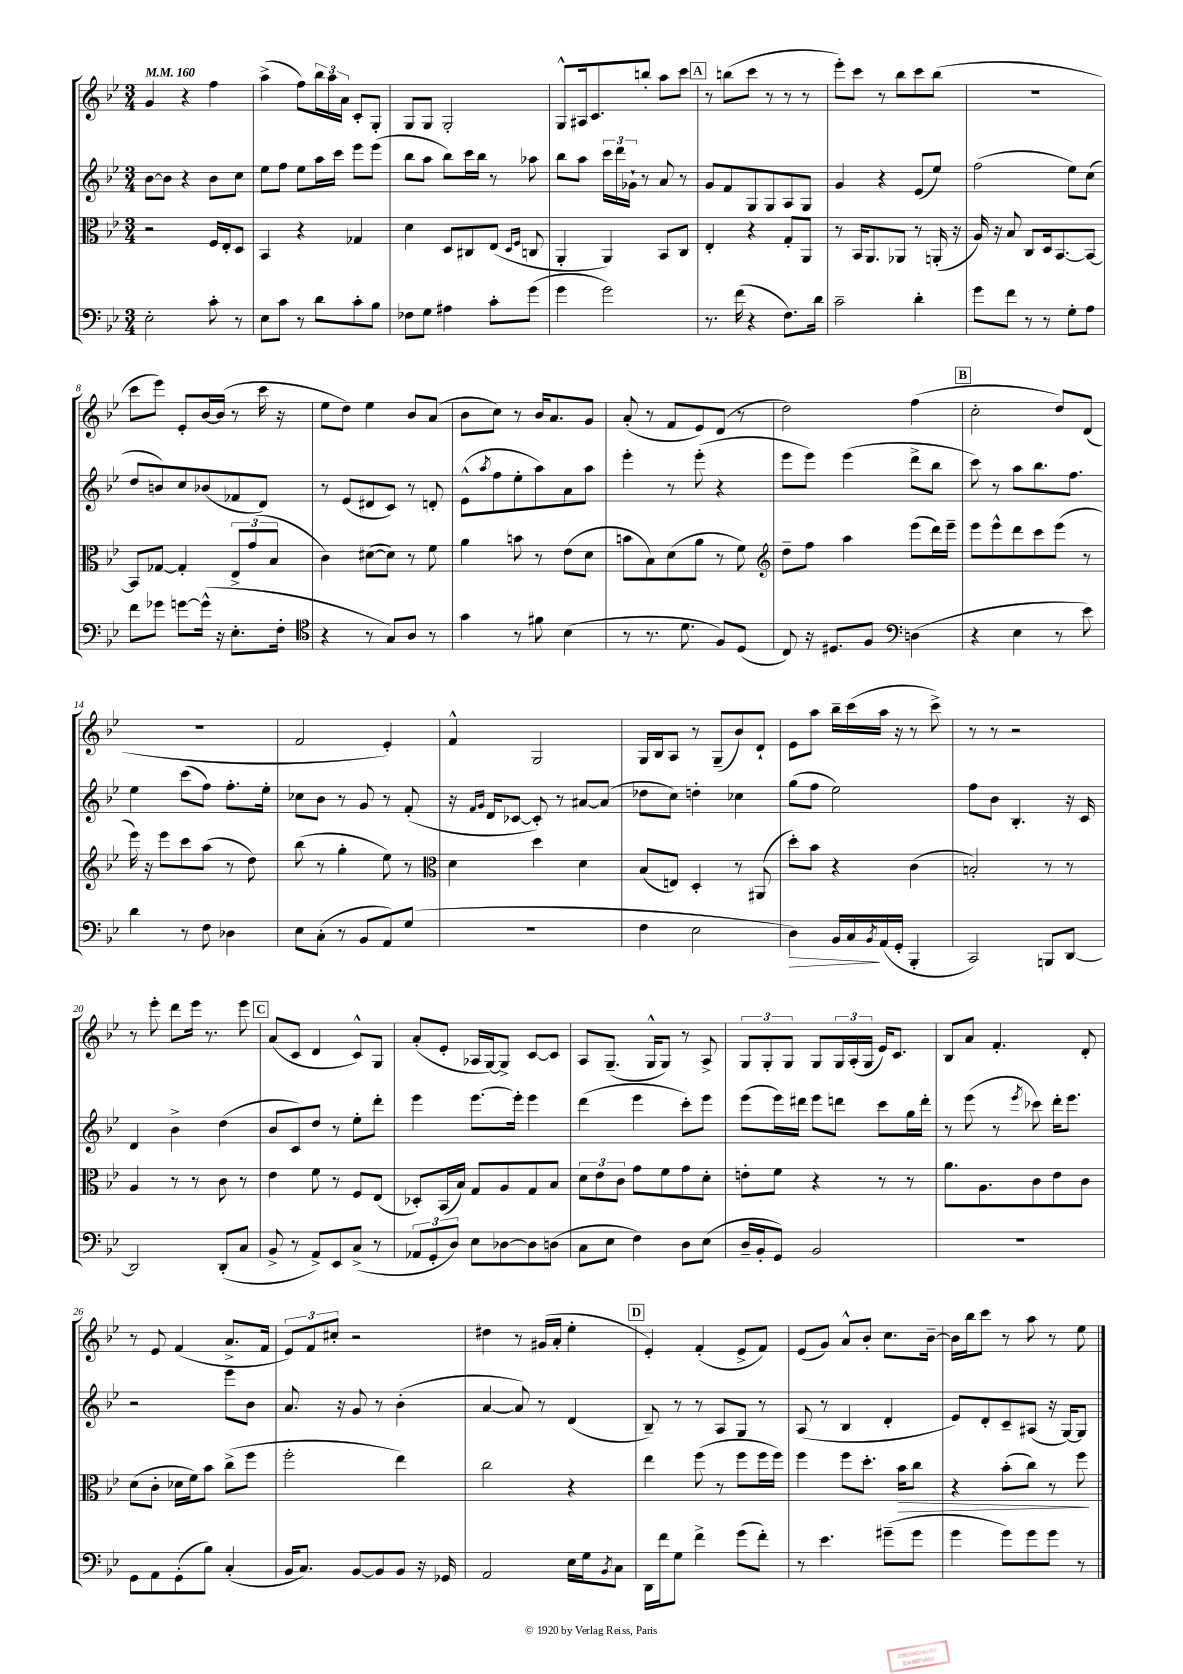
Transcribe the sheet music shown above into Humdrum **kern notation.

**kern	**kern	**kern	**kern
*staff4	*staff3	*staff2	*staff1
*clefF4	*clefC3	*clefG2	*clefG2
*k[b-e-]	*k[b-e-]	*k[b-e-]	*k[b-e-]
*M3/4	*M3/4	*M3/4	*M3/4
*MM160	*MM160	*MM160	*MM160
2E-'	2r	[8b-	4g
.	.	8b-]	.
.	.	4r	4r
8c'	16F	8b-	4ff
.	16E-'	.	.
8r	8D	8cc	.
=	=	=	=
8E-	4BB-	8ee-	(4aa^
8c	.	8ff	.
8r	4r	8ee-	8ff)
8d	.	16aa	24bb-
.	.	.	24aa
.	.	16ccc	.
.	.	.	24a
8c'	4G-	8eee-	8c'
8B-	.	(8eee-	8G'
=	=	=	=
8F-	4d	8bb-	8G
8G	.	8aa	8G
4A#	8D	8bb-)	2G'
.	8C#	16ccc	.
.	.	16bb-	.
8c'	(8E-	8r	.
.	16qqD	.	.
.	16qqF	.	.
(8g	8C	8aa-	.
=	=	=	=
4g	4AA'	8bb-	8G^^
.	.	8aa	16A#
.	.	.	8.c
2g)	4AA)	24ccc	.
.	.	24ddd	.
.	.	24g-`	.
.	.	8r	8bb'
.	8BB-	8a	8aa
.	8C	8r	8ccc
=	=	=	=
8.r	4E-'	8g	8r
.	.	8f	(8bb
(16f	.	.	.
4r	4r	8G	8ccc
.	.	8G	8r
8.F)	8G'	8A	8r
.	8AA	8G	8r
16d	.	.	.
=	=	=	=
2c~	8r	4g	8eee-')
.	16BB-	.	8ccc
.	8.AA	.	.
.	.	4r	8r
.	8AA-	.	8bb-
4d'	8r	(8e-	8ccc
.	(16AA'	8ee-)	(8bb-
.	16r	.	.
=	=	=	=
8g	16A)	(2ff	2.r
.	16r	.	.
8f	8B-	.	.
8r	8C	.	.
8r	16D	.	.
.	[8.BB-	.	.
8G'	.	8ee-)	.
8A	8BB-_	(8cc	.
=	=	=	=
8f	8BB-]	8dd	8ccc
8g-	[8G-	8b)	8eee-)
[8g	4G-']	8cc	8e-'
(16g^^]	.	(8b-	[16b-
16r	.	.	(16b-]
8.E-'	12E-^	8f-	8r
.	(12g	.	.
.	.	8d)	16ccc
.	12B-	.	.
16F'	.	.	16r
=	=	=	=
*clefC4	*	*	*
4r	4c)	8r	8ee-
.	.	(8e-	8dd)
8r	([8d#	8d#	4ee-
8G)	8d#])	8c)	.
8A	8r	8r	8b-
8r	8f	8d'	(8a
=	=	=	=
4g	4a	(8e-^^	8b-
.	.	8qaa	.
.	.	8ff	8cc)
8r	8b	8ee-'	8r
8f#	8r	8aa)	16b-
.	.	.	8.a
(4B-	(8e-	8a	.
.	8d	8aa	8g
=	=	=	=
8r	8b	4eee-'	(8a'
8.r	8B-)	.	8r
.	(8d	8r	8f
8.d	.	.	.
.	8a	(8eee-'	8e-)
8F)	8r	4r	(8d
(8D	8f)	.	8r
=	=	=	=
*	*clefG2	*	*
8C)	8dd~	8eee-	2dd)
16r	8ff	8eee-)	.
8.D#	.	.	.
.	4aa	(4eee-	.
8F	.	.	.
*clefF4	*	*	*
(4D	(8eee-	8ddd^	(4ff
.	16ddd)	8bb-	.
.	16eee-~	.	.
=	=	=	=
4r	8eee-	8ccc)	2cc'
.	8eee-^^	8r	.
4E-	8ddd	8aa	.
.	8ccc	8.bb-	.
8r	(8eee-	.	8dd)
.	.	8.ff	.
8e-)	8r	.	(8d
=	=	=	=
4d	16eee-)	4ee-	2.r
.	16r	.	.
.	8eee-	.	.
8r	8ccc	(8ccc	.
8F	(8aa	8ff)	.
4D-	8r	8.ff'	.
.	8dd)	.	.
.	.	16ee-'	.
=	=	=	=
8E-	(8bb-	8cc-	2f
(8C'	8r	8b-	.
8r	4gg'	8r	.
8BB-	.	8g	.
8AA)	8ee-)	8r	4e-')
(8G	8r	(8f'	.
=	=	=	=
*	*clefC3	*	*
2.r	4d	16r	4f^^
.	.	16qqf	.
.	.	16qqg	.
.	.	16d	.
.	.	[8c-	.
.	4dd	8c-'])	2G
.	.	8r	.
.	4d	[8a#	.
.	.	(8a#]	.
=	=	=	=
4F	(8B-	8dd-	16G
.	.	.	16B-
.	8E)	8cc)	8A
2E-	4D'	4dd'	8r
.	.	.	(8G~
.	8r	4cc-	8b-)
.	(8AA#	.	8d`
=	=	=	=
4D)	8dd')	(8gg	8e-
.	8b-	8ff	8aa
16BB-	4r	2ee-)	16bb-~
16C	.	.	(16ccc
8qBB-	.	.	.
(16AA	.	.	16aa
16GG'	.	.	16r
4BBB-'	(4c	.	8r
.	.	.	8ccc^)
=	=	=	=
2CC)	2B')	8ff	8r
.	.	8b-	8r
.	.	4.B-'	2r
8BBB	8r	.	.
[8DD	8r	16r	.
.	.	16c	.
=	=	=	=
2DD]	4A	4d	8r
.	.	.	8eee-'
.	8r	4b-^	8ddd
.	8r	.	16eee-
.	.	.	8.r
(8DD'	8c	(4dd	.
8C	8r	.	8eee-
=	=	=	=
8BB-^	4e-	8b-	(8a
8r	.	8c)	8c
8AA^)	8f	8dd	4d
8EE-	8r	8r	.
(8C^	8F	8ee-'	8c^^)
8r	(8E-	8ddd'	8G
=	=	=	=
12AA-	8D-')	4eee-	(8a'
12GG'	.	.	.
.	(16BB-	.	8e-'
12D)	.	.	.
.	16B-)	.	.
8E-	8G	[8.eee-	16A-
.	.	.	[16G)
[8D-	8A	.	8G^]
.	.	16eee-']	.
8D-]	8G	4eee-	[8c
(8D	8B-	.	8c]
=	=	=	=
8C	12d	(4ddd	8A
.	12e-	.	.
8E-	.	.	(8.G~
.	12c	.	.
4F)	8g	4eee-	.
.	.	.	16G^^
.	8f	.	8G)
8D	8g	8ccc')	8r
(8E-	8d'	8eee-	8A^
=	=	=	=
16D~	8e'	(8eee-	12G
16BB-'	.	.	.
.	.	.	12G'
8GG)	8f	16eee-)	.
.	.	.	12G
.	.	16ddd#	.
2BB-	4r	8eee-	8G
.	.	8ddd	24G
.	.	.	(24A'
.	.	.	24G
.	8r	8ccc	16e-)
.	.	.	8.c
.	8r	16gg	.
.	.	16ddd'	.
=	=	=	=
2.r	8.a	8r	8B-
.	.	(8eee-	8a
.	8.A	.	.
.	.	8r	4.f'
.	.	8qeee-	.
.	8c	8ccc-)	.
.	8e-	16ddd'	.
.	.	8.eee-	.
.	8c	.	8d'
=	=	=	=
8GG	(8d	2r	8r
8AA	8c'	.	8e-
(8GG'	16d-	.	(4f
.	16f)	.	.
8B-)	8b-	.	.
(4C'	(8cc^	8eee-	8.a^
.	8ff	8b-	.
.	.	.	16f
=	=	=	=
16BB-	2ff'	8.a	12e-)
8.C)	.	.	.
.	.	.	12f
.	.	.	12cc#'
.	.	16r	.
[8BB-	.	8g	2r
8BB-]	.	8r	.
8BB-	4ee-)	(4b-'	.
16r	.	.	.
16GG-	.	.	.
=	=	=	=
2AA	2cc	[4a	4dd#
.	.	8a])	8r
.	.	8r	(16g#
.	.	.	16a'
16E-	4r	(4d	4ee-'
16G	.	.	.
8qBB-	.	.	.
8C	.	.	.
=	=	=	=
16DD	4ee-	8B-~)	4e-')
16f	.	.	.
8G	.	8r	.
4f^	(8ff	8r	(4f'
.	8r	8A	.
(8g	8ff	8G	8e-^
8f')	16ff	8r	8f)
.	16ff)	.	.
=	=	=	=
8r	4ff	(8A	(8e-
4.e-	.	8r	8g)
.	8ff	4B-	8a^^
.	8.dd'	.	8b-'
(8g#~	.	4d'	8.cc
.	16b-	.	.
8g#	8cc	.	.
.	.	.	[16b-~
=	=	=	=
4g	4r	8e-)	16b-]
.	.	.	16bb-
.	.	8d'	8ccc
8g)	(8b-'	8c~	8r
8g	8cc)	(8A#	8aa
8g	8r	16r	8r
.	.	[16G)	.
8r	8ff	8G]	8ee-
==	==	==	==
*-	*-	*-	*-
